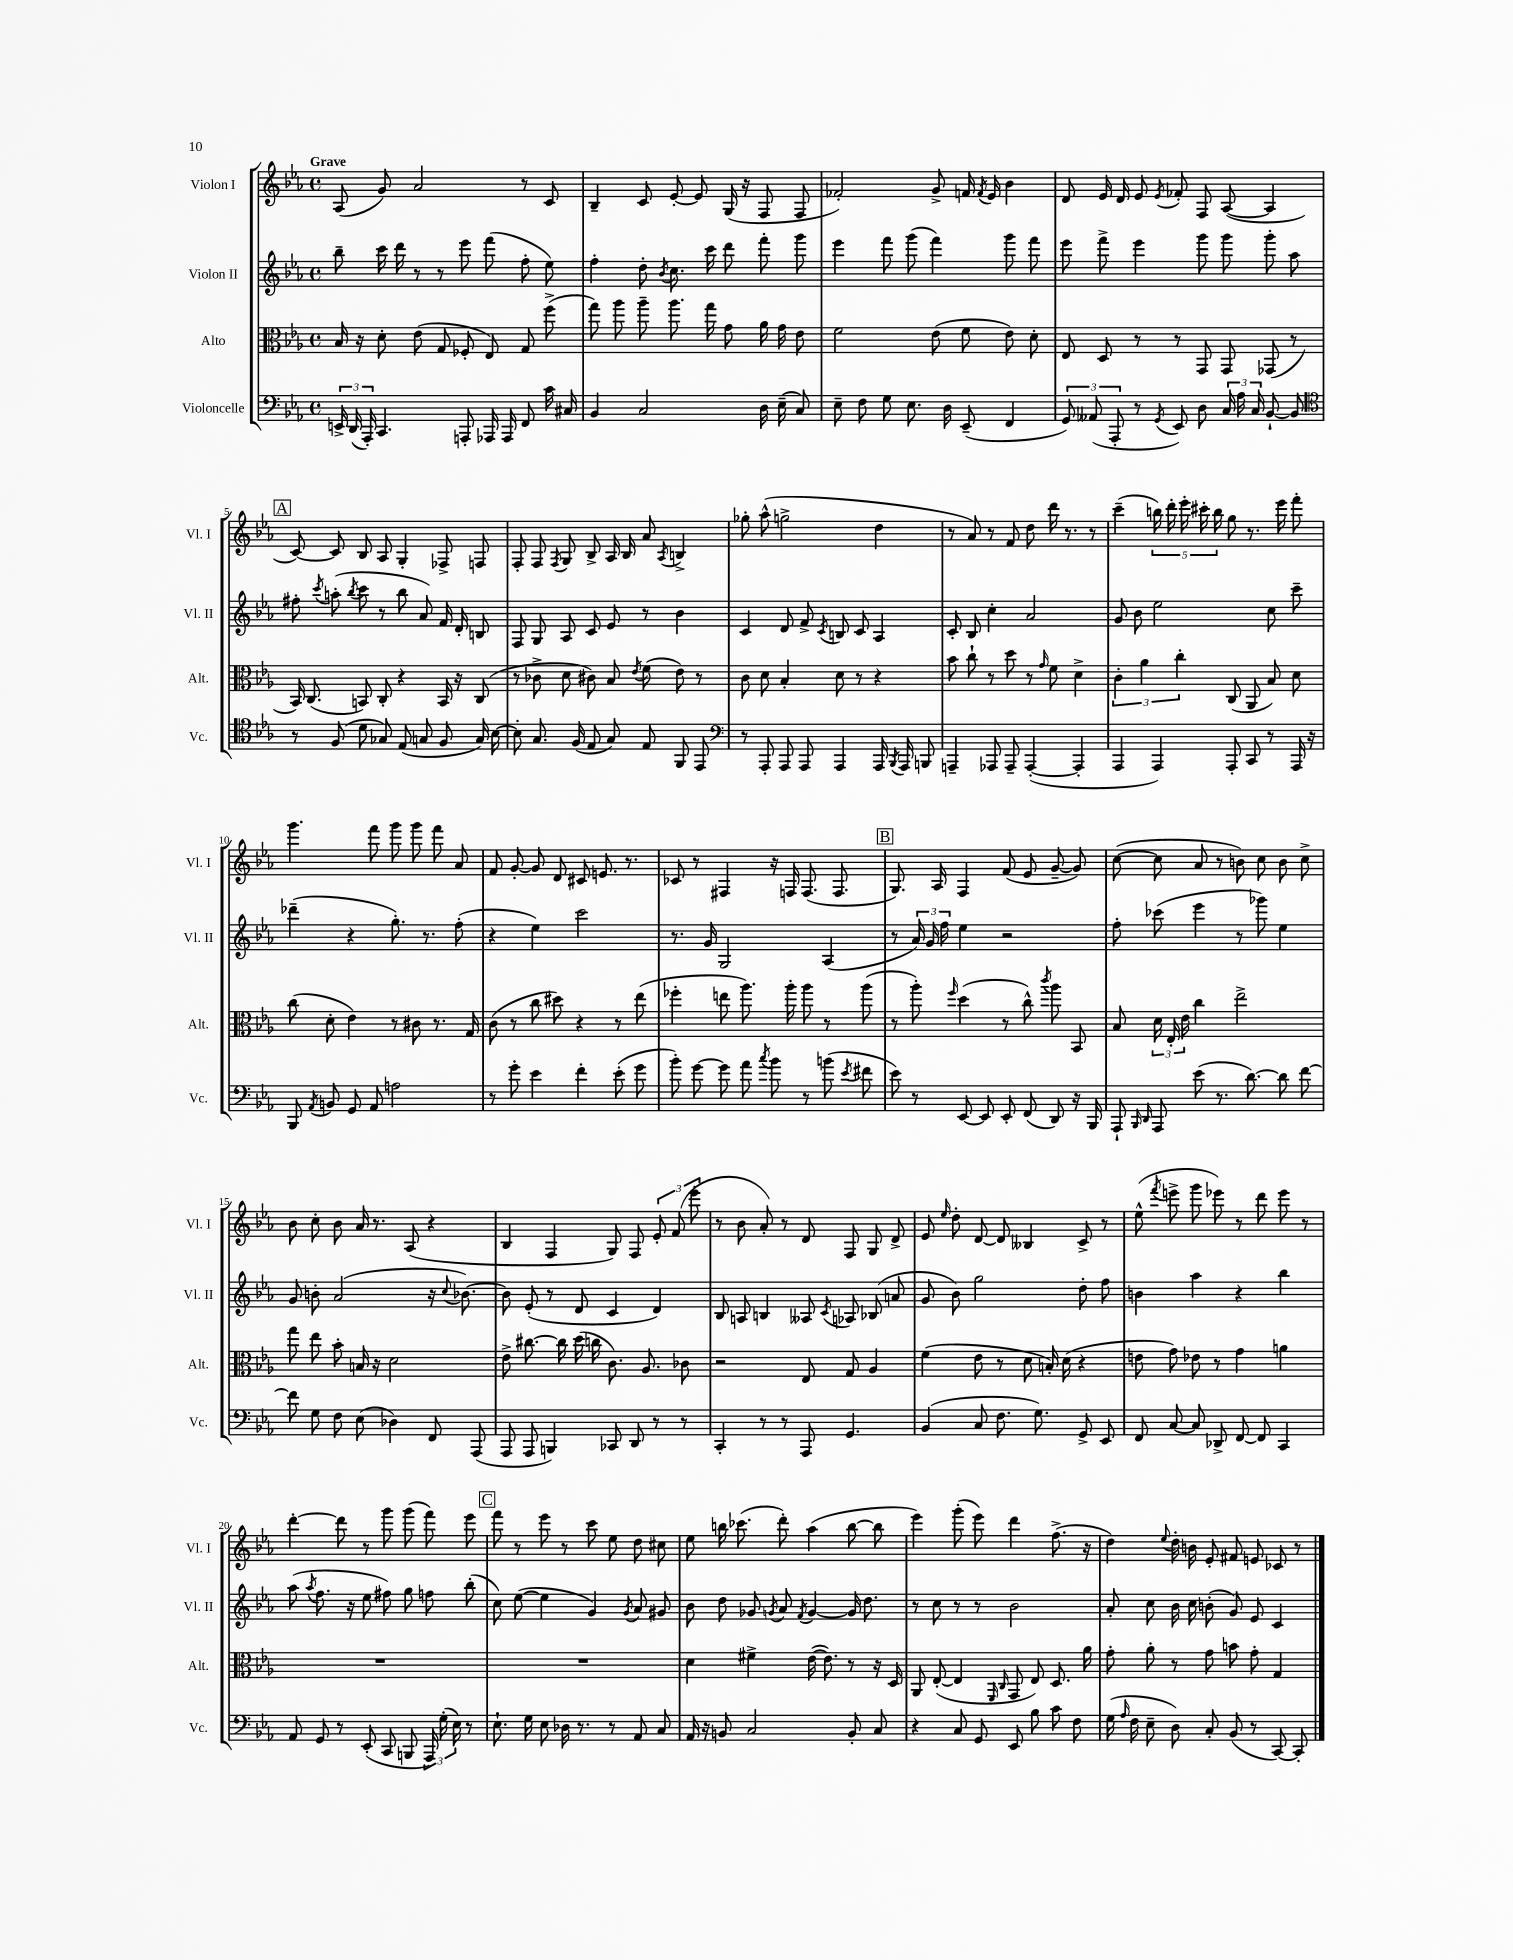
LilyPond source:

<<
\new StaffGroup <<
\new Staff = "s0" \with { instrumentName = "Violon I" shortInstrumentName = "Vl. I" } {
    \clef treble \key ees \major \defaultTimeSignature \time 4/4 \tempo "Grave"
    \autoBeamOff aes8( g'8) aes'2 r8 c'8 |
    bes4-- c'8 ees'8~-. ees'8 g16( r16 f8 f8 |
    fes'2-.) g'8-> f'16 \acciaccatura { f'8 } ees'16 bes'4 |
    d'8 ees'16 d'16 ees'8 \acciaccatura { ees'8 } fes'8-. f8 aes8~( aes4 |
    \mark \markup { \box "A" } c'8~) c'8 bes8 aes8 g4-. fes8-> f8 |
    f8-. f8 \acciaccatura { f8 } g8 bes8-> aes16 bes16 aes'8 \acciaccatura { aes8 } b4-> |
    ges''8-. aes''8-^( g''2-> d''4 |
    r8 aes'8) r8 f'8 d''8 d'''16 r8. r8 |
    c'''4--( \tuplet 5/4 { b''16) d'''16-. ees'''16-. cis'''16-. b''16 } g''8 r8. ees'''16 f'''8-. |
    g'''4. f'''8 g'''8 g'''8 f'''8 aes'8 |
    f'8 g'8~-. g'8 d'8 cis'8 e'8. r8. |
    ces'8 r8 fis4 r16 f16 f8.( f8. |
    \mark \markup { \box "B" } g8.) aes16 f4 f'8( ees'8 g'8~-- g'8) |
    c''8~( c''8 aes'8 r8 b'8) c''8 b'8 c''8-> |
    bes'8 c''8-. bes'8 aes'16 r8. aes8( r4 |
    bes4 f4 g8) f8 \tuplet 3/2 { ees'8-. f'8( ees'''8-. } |
    r8 bes'8 aes'8-.) r8 d'8 f8 g8 d'8-> |
    ees'8 \grace { ees''16 } d''8-. d'8~ d'8 beses4 c'8-> r8 |
    ees''8-^( \acciaccatura { f'''8 } e'''8-> g'''8 ees'''8) r8 d'''8 ees'''8 r8 |
    d'''4~-. d'''8 r8 g'''8 g'''8( f'''8) ees'''8 |
    \mark \markup { \box "C" } f'''8 r8 ees'''8 r8 c'''8 ees''8 d''8 cis''8 |
    ees''8 b''16 ces'''8.( d'''8-.) aes''4( b''8~ b''8 |
    ees'''4) g'''8-.( ees'''8) d'''4 f''8.->( r16 |
    d''4) \appoggiatura { ees''8 } d''16-. b'16 ees'8-. fis'8 e'8 ces'8 r8 \bar "|." |
}
\new Staff = "s1" \with { instrumentName = "Violon II" shortInstrumentName = "Vl. II" } {
    \clef treble \key ees \major \defaultTimeSignature \time 4/4
    \autoBeamOff bes''8-- c'''16 d'''16 r8 r8 ees'''8 f'''8( f''8-. ees''8) |
    f''4-. d''8-. \acciaccatura { bes'8 } c''8. c'''16 d'''8 f'''8-. g'''8 |
    ees'''4 f'''8 g'''8( f'''4) g'''8 f'''8 |
    ees'''8 f'''8-> ees'''4 g'''8 g'''8 g'''8-. aes''8 |
    \mark \markup { \box "A" } fis''8-. \acciaccatura { c'''8 } a''8-.( \acciaccatura { bes''8 } c'''8 r8 bes''8 aes'8) f'16 d'16-. b8 |
    f8 g8 aes8 c'8 ees'8 r8 bes'4 |
    c'4 d'8 f'8-> \acciaccatura { c'8 } b8 c'8 aes4 |
    c'8-. bes8 c''4-. aes'2 |
    g'8 bes'8 ees''2 c''8 c'''8-- |
    des'''4--( r4 g''8.-.) r8. f''8-.( |
    r4 ees''4) c'''2 |
    r8. g'16 g2 aes4( |
    \mark \markup { \box "B" } r8 \tuplet 3/2 { aes'16) g'16 f''16 } ees''4 r2 |
    f''8-. ces'''8( ees'''4 r8 ges'''8) ees''4 |
    g'8 b'8-. aes'2( r16 \appoggiatura { c''8 } bes'8.~) |
    bes'8 ees'8-.( r8 d'8 c'4 d'4) |
    bes8 a8 b4 aeses8 \acciaccatura { c'8 } aes8 bes8( a'8 |
    g'8 bes'8) g''2 d''8-. f''8 |
    b'4 aes''4 r4 bes''4 |
    aes''8( \acciaccatura { aes''8 } f''8. r16 ees''8 fis''8) g''8 f''8 bes''8-.( |
    \mark \markup { \box "C" } c''8) ees''8~( ees''4 g'4) \acciaccatura { g'8 } aes'8 gis'8 |
    bes'8 d''8 ges'8 \acciaccatura { g'8 } aes'8 \acciaccatura { f'8 } g'4~ g'16 d''8. |
    r8 c''8 r8 r8 bes'2 |
    aes'8-. c''8 bes'16 c''16 b'8-.( g'8) ees'8 c'4 \bar "|." |
}
\new Staff = "s2" \with { instrumentName = "Alto" shortInstrumentName = "Alt." } {
    \clef alto \key ees \major \defaultTimeSignature \time 4/4
    \autoBeamOff bes16 r16 d'8-. ees'8( g8 fes8-. ees8) g8 f''8->( |
    g''8) aes''8 aes''8-- aes''8. g''16 g'8 aes'16 g'16 ees'8 |
    f'2 ees'8( f'8 ees'8) d'8-. |
    ees8 d8 r8 r8 g,8 g,8 ges,8( r8 |
    \mark \markup { \box "A" } bes,16) c8.( b,8) c8-. r4 b,16 r16 c8( |
    r8 ces'8-> d'8 cis'8) bes8 \acciaccatura { ees'8 } f'8( ees'8) r8 |
    c'8 d'8 bes4-. d'8 r8 r4 |
    bes'8 c''8-! r8 d''8 r8 \grace { g'16 } f'8 d'4-> |
    \tuplet 3/2 { c'4-. aes'4 c''4-. } c8( aes,8 bes8) d'8 |
    c''8( d'8-. ees'4) r8 cis'8 r8. g16 |
    c'8( r8 c''8 dis''8) r4 r8 ees''8( |
    fes''4-. e''8 aes''8.) aes''16-. aes''8 r8 aes''8( |
    \mark \markup { \box "B" } r8 aes''8-.) \grace { f''16 } d''4( r8 c''8-^) \acciaccatura { c'''8 } aes''8 bes,8 |
    bes8 \tuplet 3/2 { d'16 ees16-. ees'16 } c''4 ees''2-> |
    g''8 ees''8 bes'8-. b16 r16 d'2 |
    ees'8-> cis''8.~ cis''16 d''16( c''16 c'8.) aes8. ces'8 |
    r2 ees8 g8 aes4 |
    f'4( ees'8 r8 d'8 b16-.) d'16( r4 |
    e'8 g'8) ees'8 r8 g'4 a'4 |
    R1 |
    \mark \markup { \box "C" } R1 |
    d'4 fis'4-> ees'16~( ees'8.) r8 r16 d16 |
    aes,8 ees8~-.( ees4 \grace { f,16 c16 } g,8 ees8) d8. aes'16 |
    g'8-. aes'8-. r8 g'8 b'8 g'8-. g4 \bar "|." |
}
\new Staff = "s3" \with { instrumentName = "Violoncelle" shortInstrumentName = "Vc." } {
    \clef bass \key ees \major \defaultTimeSignature \time 4/4
    \autoBeamOff \tuplet 3/2 { e,16-> d,16( aes,,16-.) } c,4. a,,8-. aes,,16 aes,,16 f,8 c'16 cis16 |
    bes,4 c2 d16 ees16--( c8) |
    ees8-- f8 g8 ees8. d16 ees,8--( f,4 |
    \tuplet 3/2 { g,8) aeses,8( aes,,8-. } r8 \acciaccatura { g,8 } ees,8) d8 \tuplet 3/2 { c16 aes16 c16 } bes,8~-! bes,8 |
    \mark \markup { \box "A" } \clef tenor r8 f8( d'8 ges8) ees8( g8 f8 g16) bes16~ |
    bes8-. g8. f16( ees8 g8) ees8 f,8 ees,8 |
    \clef bass r8 aes,,8-. aes,,8 aes,,8 aes,,4 aes,,16 \acciaccatura { bes,,8 } aes,,16 b,,8 |
    a,,4-- aes,,8 aes,,8-- aes,,4~-.( aes,,4-. |
    aes,,4 aes,,4) aes,,8-. c,8 r8 aes,,16 r16 |
    bes,,8 \acciaccatura { aes,8 } b,8 g,8 aes,8 a2 |
    r8 g'8-. ees'4 f'4-. ees'8-.( g'8 |
    bes'8-.) g'8~ g'8 aes'8 \acciaccatura { c''8 } bes'8 r8 b'8( \acciaccatura { ees'8 } fis'8 |
    \mark \markup { \box "B" } ees'8) r8 ees,8~ ees,8 ees,8-. f,8( d,8) r16 bes,,16 |
    aes,,8-! \grace { bes,,16 d,16 } aes,,8 ees'8( r8. d'8.~) d'8 f'8~ |
    f'8 g8 f8 ees8( des4) f,8 aes,,8( |
    aes,,8 aes,,8 b,,4) ces,8 d,8 r8 r8 |
    c,4-. r8 r8 aes,,8 g,4. |
    bes,4( c8 f8. g8.) g,8-> ees,8 |
    f,8 c8~ c8 des,8-> f,8~ f,8 c,4 |
    aes,8 g,8 r8 ees,8-.( c,8 b,,8 \tuplet 3/2 { aes,,16) g16-.( ees16) } r8 |
    \mark \markup { \box "C" } ees8.-! g16 ees8 des16 r8. r8 aes,8 c8 |
    aes,16 r16 b,8 c2 b,8-. c8 |
    r4 c8 g,8 ees,8 bes8 c'8 f8 |
    g16( \grace { aes16 } f16 ees8-- d8) c8-. bes,8( r8 c,8~) c,8-. \bar "|." |
}
>>
>>
